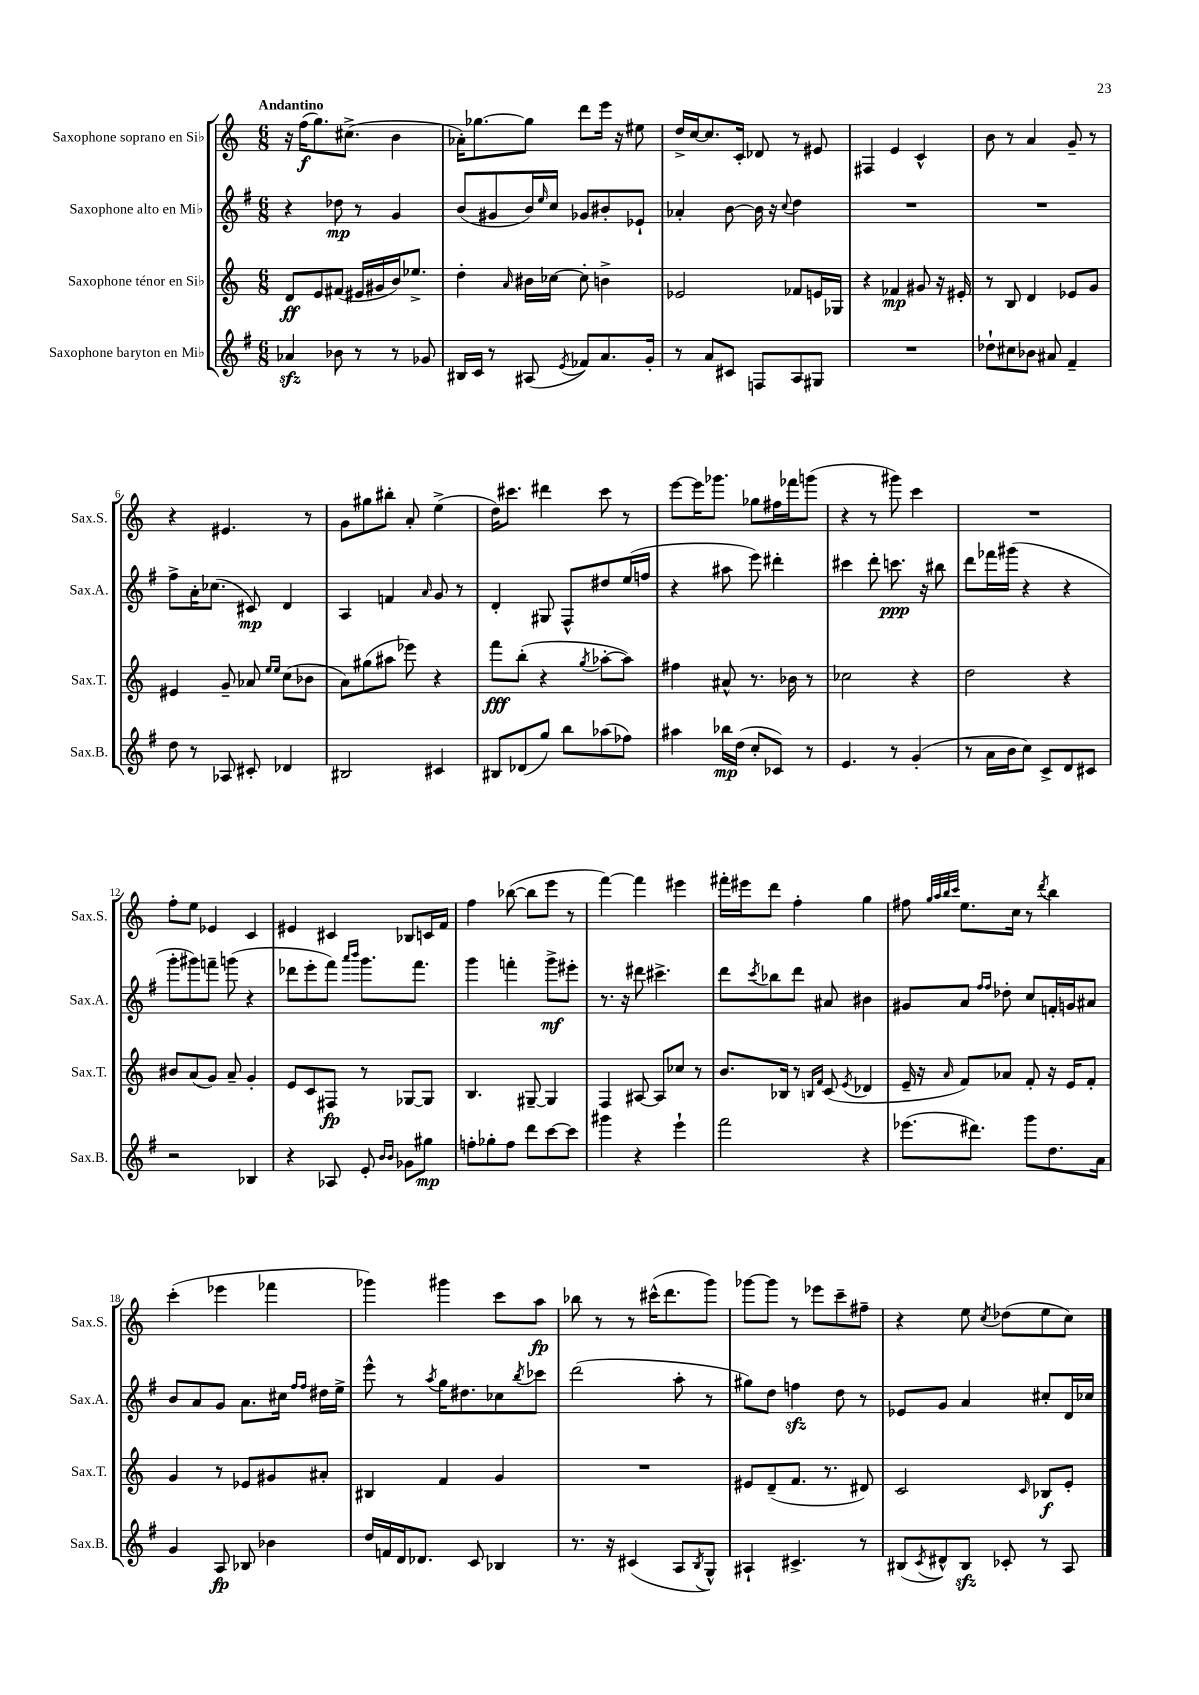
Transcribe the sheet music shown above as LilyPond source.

<<
\new StaffGroup <<
\new Staff = "s0" \with { instrumentName = "Saxophone soprano en Sib" shortInstrumentName = "Sax.S." } {
    \clef treble \key c \major \numericTimeSignature \time 6/8 \tempo "Andantino"
    r16 f''16\f( g''8.) cis''8.->( b'4 |
    aes'16-.) ges''8.~ ges''8 d'''8 e'''16 r16 eis''8 |
    d''16-> c''16~ c''8. c'16-. des'8 r8 eis'8 |
    fis4 e'4 c'4-^ |
    b'8 r8 a'4 g'8-- r8 |
    r4 eis'4. r8 |
    g'8 gis''8 bis''8-. a'8-. e''4->( |
    d''16) cis'''8. dis'''4 cis'''8 r8 |
    e'''8~ e'''16 ges'''8. ges''8 fis''16 fes'''16 g'''8( |
    r4 r8 gis'''8) c'''4 |
    R2. |
    f''8-. e''8 ees'4 c'4 |
    eis'4 cis'4 bes8 c'16 f'16 |
    f''4 bes''8~( bes''8 e'''8 r8 |
    f'''4~) f'''4 eis'''4 |
    fis'''16-. eis'''16 d'''8 f''4-. g''4 |
    fis''8 \grace { g''32 a''32 b''32 c'''32 } e''8. c''16 r8 \acciaccatura { d'''8 } b''4 |
    c'''4-.( ees'''4 fes'''4 |
    ges'''4) gis'''4 c'''8 a''8\fp |
    bes''8 r8 r8 cis'''16-^( d'''8. g'''8) |
    ges'''8~ ges'''8 r8 ees'''8 c'''8-- fis''8-- |
    r4 e''8 \acciaccatura { c''8 } des''8( e''8 c''8) \bar "|." |
}
\new Staff = "s1" \with { instrumentName = "Saxophone alto en Mib" shortInstrumentName = "Sax.A." } {
    \clef treble \key g \major \numericTimeSignature \time 6/8
    r4 des''8\mp r8 g'4 |
    b'8( gis'8 b'16) \grace { e''16 } c''16 ges'8 bis'8-. ees'8-! |
    aes'4-. b'8~ b'16 r16 \appoggiatura { c''8 } d''4 |
    R2. |
    R2. |
    fis''8-> a'16-. ces''8.( cis'8\mp) d'4 |
    a4 f'4 \grace { a'16 } g'8 r8 |
    d'4-. gis8 fis8-^ dis''8 e''16( f''16 |
    r4 ais''8 e'''8) dis'''4-. |
    cis'''4 d'''8-. c'''8.\ppp r16 bis''8 |
    d'''8 fes'''16 gis'''16( r4 r4 |
    g'''8-. gis'''8) f'''8-- g'''8( r4 |
    des'''8 e'''8-. fis'''8) \grace { a'''16 b'''16 } g'''8. fis'''8. |
    g'''4 f'''4-. g'''8->\mf eis'''8-. |
    r8. r16 dis'''8 cis'''4.-> |
    d'''8 \acciaccatura { c'''8 } bes''8 d'''8 ais'8 bis'4 |
    gis'8 a'8 \grace { fis''16 fis''16 } des''8-. c''8 f'16-. g'16 ais'8 |
    b'8 a'8 g'8 a'8. cis''16 \grace { fis''16 fis''16 } dis''16 e''16-> |
    e'''8-^ r8 \acciaccatura { a''8 } g''16 dis''8. ces''8 \acciaccatura { b''8 } ces'''8 |
    d'''2( a''8-. r8 |
    gis''8) d''8 f''4\sfz d''8 r8 |
    ees'8 g'8 a'4 cis''8-. d'16 ces''16 \bar "|." |
}
\new Staff = "s2" \with { instrumentName = "Saxophone ténor en Sib" shortInstrumentName = "Sax.T." } {
    \clef treble \key c \major \numericTimeSignature \time 6/8
    d'8\ff e'8 fis'8( eis'16 gis'16 b'16) ees''8.-> |
    d''4-. \grace { a'16 } bis'16 ces''16~ ces''8-. b'4-> |
    ees'2 fes'8 e'16 ges16 |
    r4 fes'4\mp gis'8 r16 eis'16-. |
    r8 b8 d'4 ees'8 g'8 |
    eis'4 g'8-- aes'8 \grace { e''16 e''16 } c''8( bes'8 |
    a'8) gis''8( ais''8 ees'''8) r4 |
    f'''8\fff b''8-.( r4 \acciaccatura { g''8 } aes''8~-. aes''8) |
    fis''4 ais'8-^ r8. bes'16 r8 |
    ces''2 r4 |
    d''2 r4 |
    bis'8 a'8( g'8) a'8-- g'4-. |
    e'8 c'8 fis8\fp r8 ges8~ ges8 |
    b4. gis8~-- gis4 |
    f4 ais8~ ais8 ces''8 r8 |
    b'8. bes16 r8 \grace { b16 f'16 } c'8( \acciaccatura { e'8 } des'4 |
    e'16-- r16 \grace { a'16 } f'8) aes'8 f'8-. r16 e'16 f'8-. |
    g'4 r8 ees'8 gis'8 ais'8-. |
    bis4 f'4 g'4 |
    R2. |
    eis'8 d'8--( f'8. r8. dis'8) |
    c'2 \grace { c'16 } bes8\f e'8-. \bar "|." |
}
\new Staff = "s3" \with { instrumentName = "Saxophone baryton en Mib" shortInstrumentName = "Sax.B." } {
    \clef treble \key g \major \numericTimeSignature \time 6/8
    aes'4\sfz bes'8 r8 r8 ges'8 |
    bis16 c'16 r8 ais8( \acciaccatura { e'8 } fes'8) a'8. g'16-. |
    r8 a'8 cis'8 f8 a8 gis8 |
    R2. |
    des''8-! cis''8 bes'8 ais'8 fis'4-- |
    d''8 r8 aes8 cis'8-. des'4 |
    bis2 cis'4 |
    bis8 des'8( g''8) b''8 aes''8( fes''8) |
    ais''4 bes''16\mp d''16( c''8-. ces'8) r8 |
    e'4. r8 g'4-.( |
    r8 a'16 b'16 c''8) c'8-> d'8 cis'8 |
    r2 bes4 |
    r4 aes8 e'8-. \grace { b'16 b'16 } ges'8 gis''8\mp |
    f''8-. ges''8-. f''8 d'''8 c'''8~ c'''8 |
    gis'''4 r4 e'''4-! |
    fis'''2 r4 |
    ees'''8.( dis'''8.) g'''8 d''8. a'16 |
    g'4 a8\fp bes8 bes'4 |
    d''16 f'16 d'16 des'8. c'8 bes4 |
    r8. r16 cis'4( a8 \acciaccatura { b8 } g8-^) |
    ais4-! cis'4.-> r8 |
    bis8( \acciaccatura { c'8 } dis'8-^) bis8\sfz ces'8-. r8 a8 \bar "|." |
}
>>
>>
